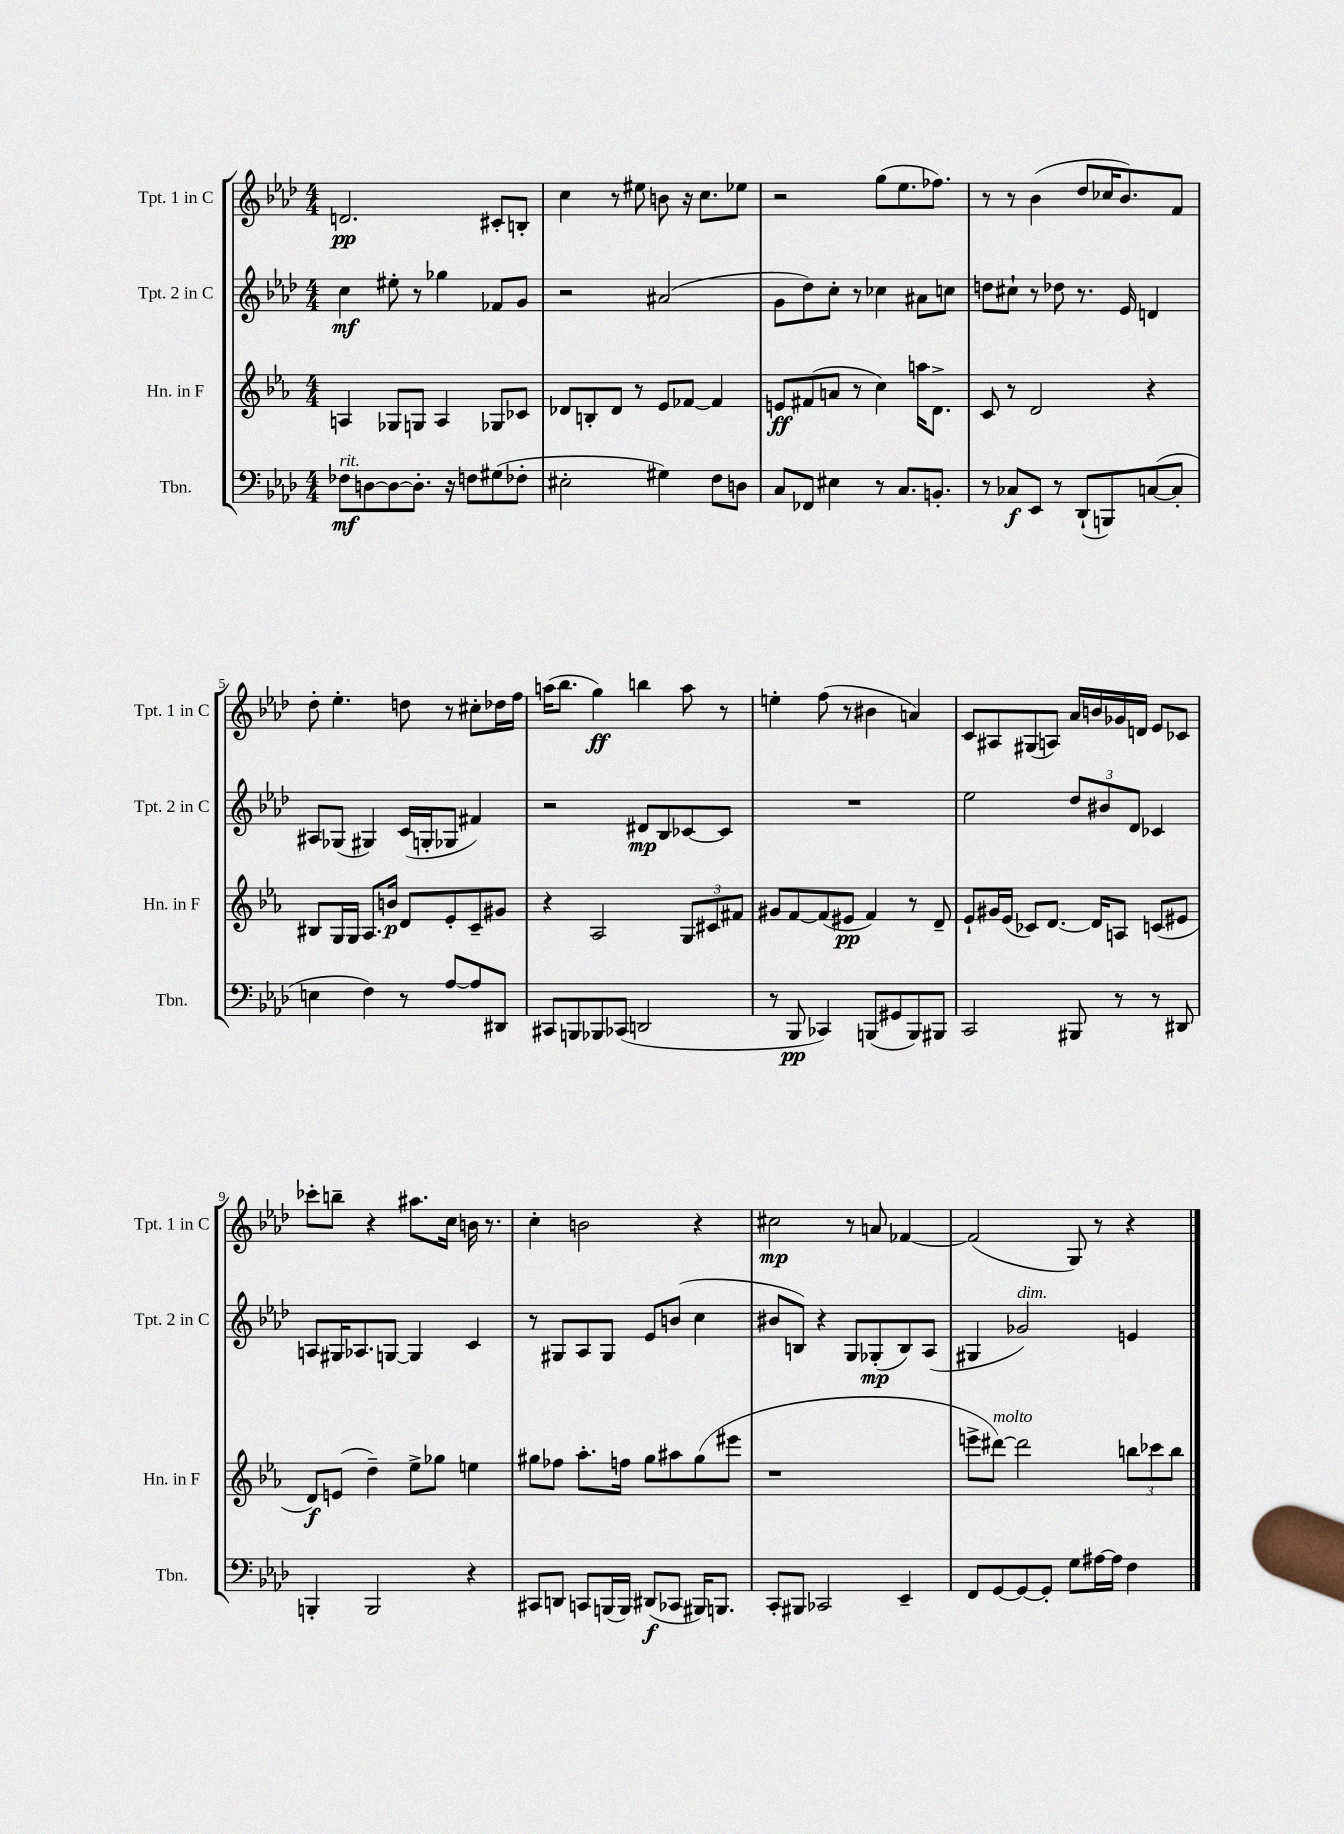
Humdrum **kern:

**kern	**dynam	**kern	**dynam	**kern	**dynam	**kern	**dynam
*part4	*part4	*part3	*part3	*part2	*part2	*part1	*part1
*staff4	*staff4	*staff3	*staff3	*staff2	*staff2	*staff1	*staff1
*I"Tbn.	*	*I"Hn. in F	*	*I"Tpt. 2 in C	*	*I"Tpt. 1 in C	*
*I'Tbn.	*	*I'Hn. in F	*	*I'Tpt. 2 in C	*	*I'Tpt. 1 in C	*
*clefF4	*	*clefG2	*	*clefG2	*	*clefG2	*
*k[b-e-a-d-]	*	*k[b-e-a-]	*	*k[b-e-a-d-]	*	*k[b-e-a-d-]	*
*M4/4	*	*M4/4	*	*M4/4	*	*M4/4	*
=1	=1	=1	=1	=1	=1	=1	=1
!LO:TX:a:i:t=rit.	!	!	!	!	!	!	!
8F-X\L	mf	4An/	.	4cc\	mf	2.dn/	pp
[8Dn\	.	.	.	.	.	.	.
8D\_	.	8G-X/L	.	8ee#X'\	.	.	.
8.D'\J]	.	8Gn/J	.	8r	.	.	.
.	.	4A/	.	4gg-X\	.	.	.
16r	.	.	.	.	.	.	.
8Fn\L	.	.	.	.	.	.	.
(8G#X\	.	8G-X/L	.	8f-X/L	.	8c#X'/L	.
8F-X'\J	.	8c-X/J	.	8g/J	.	8Bn'/J	.
=2	=2	=2	=2	=2	=2	=2	=2
2E#X'\	.	8d-X/L	.	2r	.	4cc\	.
.	.	8Bn'/	.	.	.	.	.
.	.	8d-/J	.	.	.	8r	.
.	.	8r	.	.	.	8ee#X\	.
4G#X\)	.	8e-/L	.	(2a#X/	.	8bn\	.
.	.	[8f-X/J	.	.	.	16r	.
.	.	.	.	.	.	8.cc\L	.
8F\L	.	4f-/]	.	.	.	.	.
8Dn\J	.	.	.	.	.	8ee-X\J	.
=3	=3	=3	=3	=3	=3	=3	=3
8C/L	.	8en/L	ff	8g\L	.	2r	.
8FF-X/J	.	(8f#X/	.	8dd-\)	.	.	.
4E#X\	.	8an/J	.	8cc'\J	.	.	.
.	.	8r	.	8r	.	.	.
8r	.	4cc\)	.	4cc-X\	.	(8gg\L	.
8.C/L	.	.	.	.	.	8.ee-\	.
.	.	16aan\KL	.	8a#X\L	.	.	.
8.BBn'/J	.	8.d^\J	.	.	.	8.ff-X\J)	.
.	.	.	.	8ccn\J	.	.	.
=4	=4	=4	=4	=4	=4	=4	=4
8r	.	8c/	.	8ddn\L	.	8r	.
8C-X/L	f	8r	.	8cc#X`\J	.	8r	.
8EE-/J	.	2d/	.	8r	.	(4b-\	.
8r	.	.	.	8dd-X\	.	.	.
(8DD-`/L	.	.	.	8.r	.	8dd-/L	.
8BBBn/)	.	.	.	.	.	16cc-X/K	.
.	.	.	.	16e-/	.	8.b-/)	.
([8Cn/	.	4r	.	4dn/	.	.	.
8C'/J]	.	.	.	.	.	8f/J	.
!!LO:LB:g=z
=5	=5	=5	=5	=5	=5	=5	=5
4En\	.	8B#X/L	.	8A#X/L	.	8dd-'\	.
.	.	16G/L	.	(8G-X/J	.	4.ee-'\	.
.	.	16G/JJ	.	.	.	.	.
4F\)	.	8.A-/L	.	4G#X/)	.	.	.
.	.	16bn/Jk	p	.	.	.	.
8r	.	8d/L	.	(16c/LL	.	8ddn\	.
.	.	.	.	16Gn'/J	.	.	.
[8A-/L	.	8e-'/	.	8G-X/J	.	8r	.
8A-/]	.	8c~/	.	4f#X/)	.	8cc#X'\L	.
8DD#X/J	.	8g#X/J	.	.	.	16dd-X\L	.
.	.	.	.	.	.	16ff\JJ	.
=6	=6	=6	=6	=6	=6	=6	=6
8CC#X/L	.	4r	.	2r	.	(16aan\KL	.
.	.	.	.	.	.	8.bb-\J	.
8BBBn/	.	.	.	.	.	.	.
8BBB-X/	.	2A-/	.	.	.	4gg\)	ff
(8CC-X/J	.	.	.	.	.	.	.
2DDn/	.	.	.	8d#X/L	mp	4bbn\	.
.	.	.	.	8B-/	.	.	.
.	.	12G/L	.	[8c-X/	.	8aa\	.
.	.	12c#X/	.	.	.	.	.
.	.	.	.	8c-/J]	.	8r	.
.	.	12f#X/J	.	.	.	.	.
=7	=7	=7	=7	=7	=7	=7	=7
8r	.	8g#X/L	.	1r	.	4een'\	.
8BBB-/	pp	[8f/	.	.	.	.	.
4CC-X/)	.	(8f/]	.	.	.	(8ff\	.
.	.	8e#X/J	pp	.	.	8r	.
(8BBBn/L	.	4f/)	.	.	.	4b#X\	.
8GG#X/	.	.	.	.	.	.	.
8BBB/)	.	8r	.	.	.	4an/)	.
8BBB#X/J	.	8d~/	.	.	.	.	.
=8	=8	=8	=8	=8	=8	=8	=8
2CC/	.	8e-`/L	.	2ee-\	.	8c/L	.
.	.	16g#X/L	.	.	.	8A#X/	.
.	.	(16e-/JJ	.	.	.	.	.
.	.	8c-X/L)	.	.	.	(8G#X/	.
.	.	[8.d/J	.	.	.	8An/J)	.
8BBB#X/	.	.	.	12dd-/L	.	16a-/LL	.
.	.	16d/KL]	.	.	.	16bn/	.
.	.	.	.	12b#X/	.	.	.
8r	.	8An/J	.	.	.	16g-X/	.
.	.	.	.	12d-/J	.	.	.
.	.	.	.	.	.	16dn/JJ	.
8r	.	(8cn/L	.	4c-X/	.	8e-/L	.
8DD#X/	.	8e#X/J	.	.	.	8c-X/J	.
!!LO:LB:g=z
=9	=9	=9	=9	=9	=9	=9	=9
4BBBn'/	.	8d/L)	f	8An/L	.	8ccc-X'\L	.
.	.	(8en/J	.	16G#X/K	.	8bbn~\J	.
.	.	.	.	8.A-X/	.	.	.
2BBB/	.	4dd~\)	.	.	.	4r	.
.	.	.	.	[8Gn/J	.	.	.
.	.	8ee-^\L	.	4G/]	.	8.aa#X\L	.
.	.	8gg-X\J	.	.	.	.	.
.	.	.	.	.	.	16cc\Jk	.
4r	.	4een\	.	4c/	.	16bn\	.
.	.	.	.	.	.	8.r	.
=10	=10	=10	=10	=10	=10	=10	=10
8CC#X/L	.	8gg#X\L	.	8r	.	4cc'\	.
8DDn/J	.	8ff-X\J	.	8G#X/L	.	.	.
8CCn/L	.	8.aa-'\L	.	8A-/	.	2bn\	.
(16BBBn/L	.	.	.	8G#/J	.	.	.
16BBB/JJ)	.	16ffn\Jk	.	.	.	.	.
(8DD#X/L	f	8gg#\L	.	8e-/L	.	.	.
8CC-X/J	.	8aa#X\	.	(8bn/J	.	.	.
16BBB#X/KL)	.	(8gg#\	.	4cc\	.	4r	.
8.BBBn/J	.	.	.	.	.	.	.
.	.	8eee#X\J	.	.	.	.	.
=11	=11	=11	=11	=11	=11	=11	=11
8CC'/L	.	1r	.	8b#X/L	.	2cc#X\	mp
8BBB#X/J	.	.	.	8Bn/J)	.	.	.
2CC-X/	.	.	.	4r	.	.	.
.	.	.	.	8G/L	.	8r	.
.	.	.	.	(8G-X'/	mp	8an/	.
4EE-~/	.	.	.	8B/)	.	[4f-X/	.
.	.	.	.	(8A-/J	.	.	.
=12	=12	=12	=12	=12	=12	=12	=12
8FF/L	.	8eeen^\L	.	4G#X/	.	(2f-/]	.
!	!	!LO:TX:a:i:t=molto	!	!	!	!	!
[8GG/	.	[8ddd#X\J)	.	.	.	.	.
!	!	!	!	!LO:TX:a:i:t=dim.	!	!	!
8GG/_	.	2ddd#\]	.	2g-X/)	.	.	.
8GG'/J]	.	.	.	.	.	.	.
8G\L	.	.	.	.	.	8G/)	.
[16A#X\L	.	.	.	.	.	8r	.
16A#\JJ]	.	.	.	.	.	.	.
4F\	.	12bbn\L	.	4en/	.	4r	.
.	.	12ccc-X\	.	.	.	.	.
.	.	12bb\J	.	.	.	.	.
==	==	==	==	==	==	==	==
*-	*-	*-	*-	*-	*-	*-	*-
